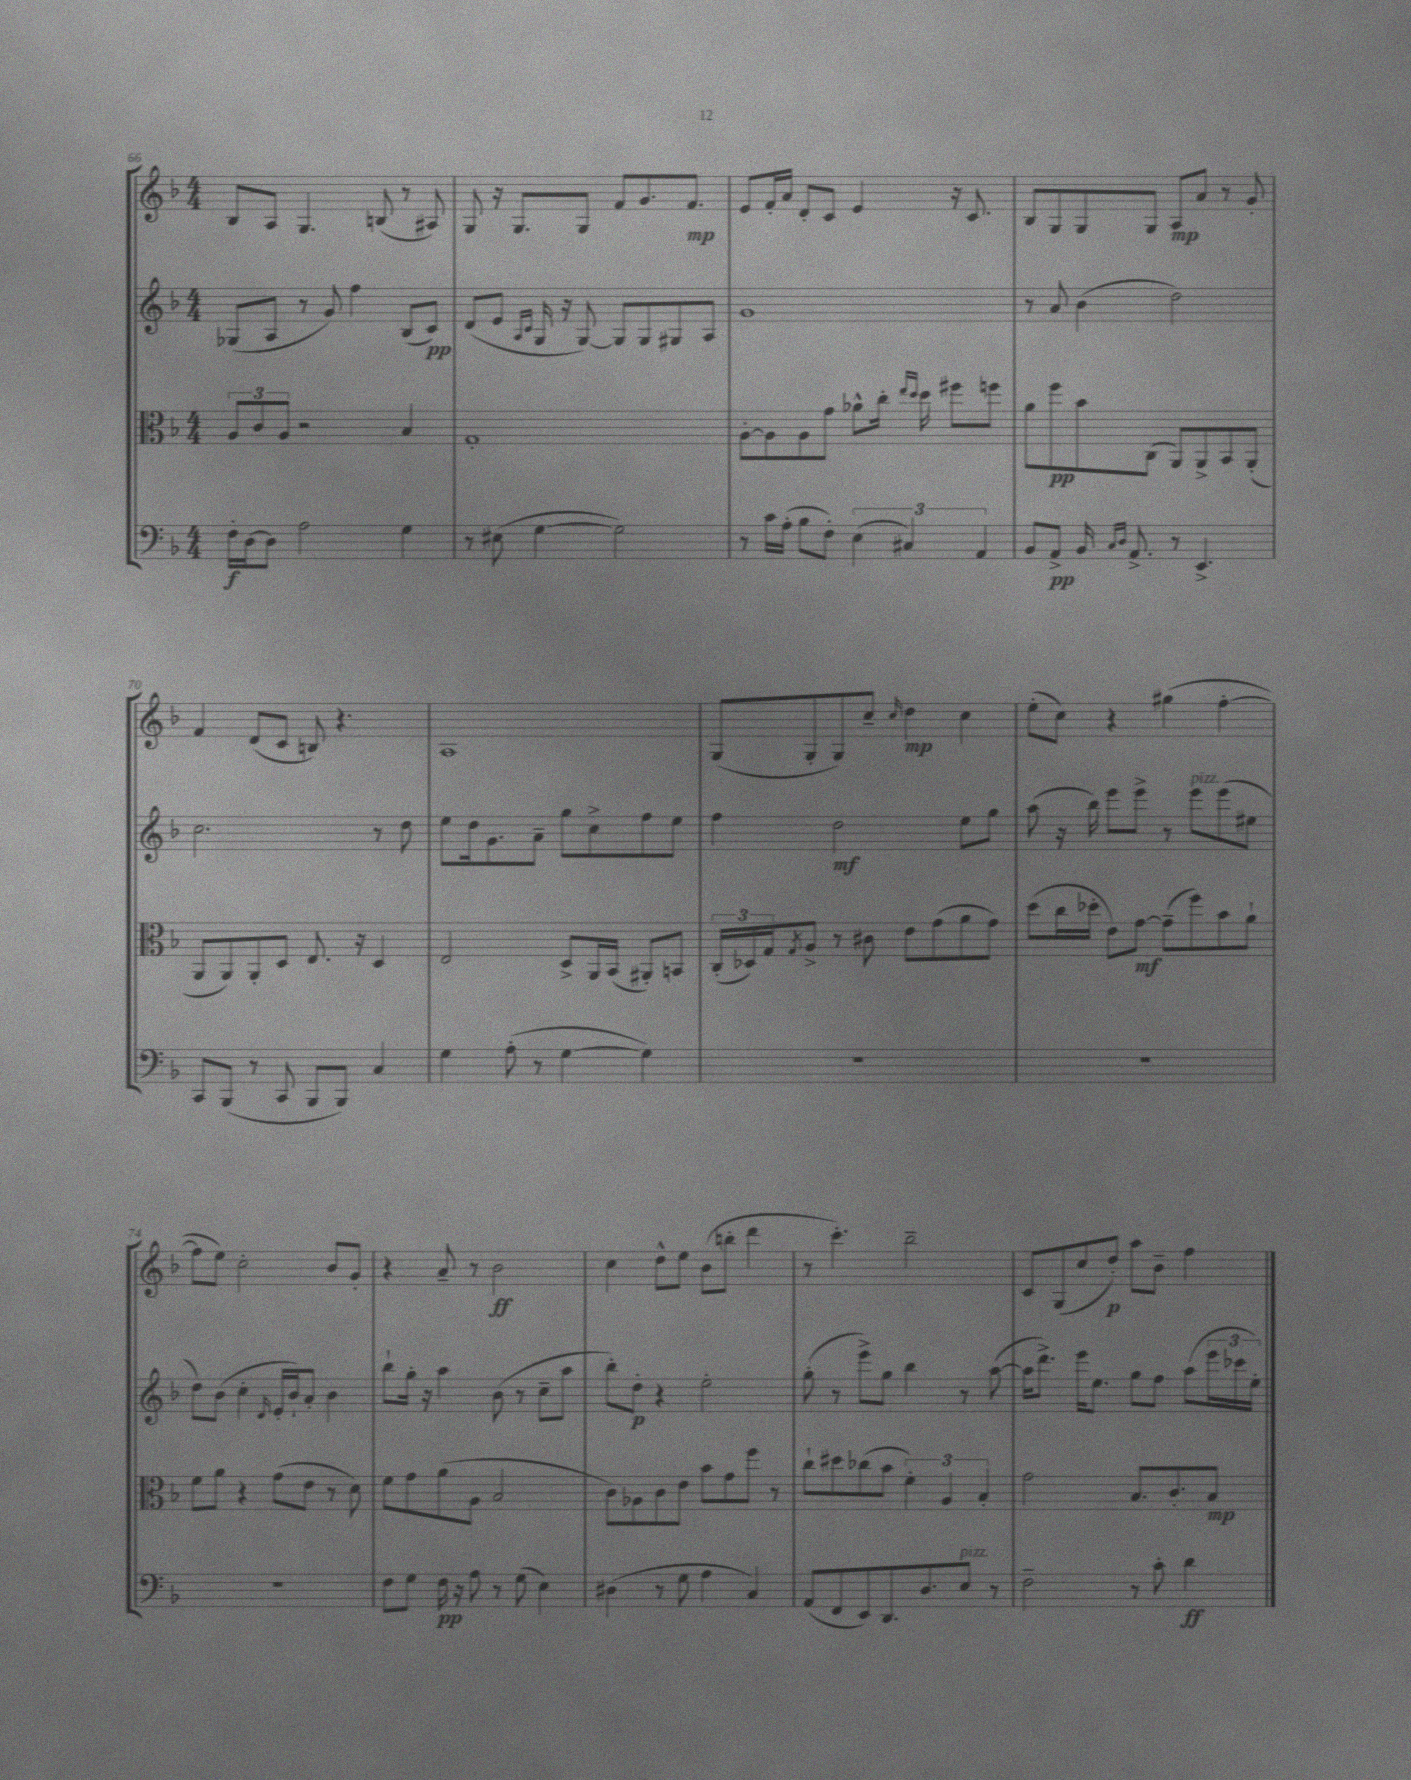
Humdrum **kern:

**kern	**dynam	**kern	**dynam	**kern	**dynam	**kern	**dynam
*part4	*part4	*part3	*part3	*part2	*part2	*part1	*part1
*staff4	*staff4	*staff3	*staff3	*staff2	*staff2	*staff1	*staff1
*clefF4	*	*clefC3	*	*clefG2	*	*clefG2	*
*k[b-]	*	*k[b-]	*	*k[b-]	*	*k[b-]	*
*M4/4	*	*M4/4	*	*M4/4	*	*M4/4	*
=66	=66	=66	=66	=66	=66	=66	=66
16F'\LL	f	12A/L	.	(8G-X/L	.	8B-/L	.
[16D\J	.	.	.	.	.	.	.
.	.	12c/	.	.	.	.	.
8D\J]	.	.	.	8A/J	.	8A/J	.
.	.	12A/J	.	.	.	.	.
2A\	.	2r	.	8r	.	4.G/	.
.	.	.	.	8g/)	.	.	.
.	.	.	.	4ff\	.	.	.
.	.	.	.	.	.	(8Bn/	.
4G\	.	4B-/	.	(8B-/L	.	8r	.
.	.	.	.	8c/J)	pp	8A#X/)	.
=67	=67	=67	=67	=67	=67	=67	=67
8r	.	1G'	.	(8d/L	.	8G/	.
(8E#X\	.	.	.	8e/J	.	16r	.
.	.	.	.	.	.	8.G/L	.
.	.	.	.	16qqA/LL	.	.	.
.	.	.	.	16qqc/JJ	.	.	.
[4G\	.	.	.	16G/	.	.	.
.	.	.	.	16r	.	.	.
.	.	.	.	[8G/)	.	8G/J	.
2G\])	.	.	.	8G/L]	.	8f/L	.
.	.	.	.	8G/	.	8.g/	.
.	.	.	.	8G#X/	.	.	.
.	.	.	.	.	.	8.f/J	mp
.	.	.	.	8A/J	.	.	.
=68	=68	=68	=68	=68	=68	=68	=68
8r	.	[8A'\L	.	1g	.	8e/L	.
16c\LL	.	8A\]	.	.	.	16f'/L	.
(16A'\JJ	.	.	.	.	.	16a/JJ	.
8B-\L	.	8A\	.	.	.	8d'/L	.
8F'\J)	.	8g\J	.	.	.	8c/J	.
(6E\	.	8a-X^^\L	.	.	.	4e/	.
.	.	16cc'\Jk	.	.	.	.	.
6C#X/)	.	.	.	.	.	.	.
.	.	16qqee/LL	.	.	.	.	.
.	.	16qqdd/JJ	.	.	.	.	.
.	.	16dd\	.	.	.	.	.
.	.	8ff#X\L	.	.	.	16r	.
.	.	.	.	.	.	8.c/	.
6AA/	.	.	.	.	.	.	.
.	.	8ffn\J	.	.	.	.	.
=69	=69	=69	=69	=69	=69	=69	=69
8BB-/L	.	8a\L	.	8r	.	8B-/L	.
8AA^/J	pp	8ff\	pp	8a/	.	8G/	.
16BB-/	.	8b-\	.	(4b-\	.	8G/	.
16qqC/LL	.	.	.	.	.	.	.
16qqD/JJ	.	.	.	.	.	.	.
8.AA^/	.	.	.	.	.	.	.
.	.	(8C\J	.	.	.	8G/J	.
8r	.	8AA/L)	.	2dd\)	.	8A/L	mp
4.EE^/	.	8AA^/	.	.	.	8a/J	.
.	.	8BB-/	.	.	.	8r	.
.	.	(8AA'/J	.	.	.	8g'/	.
!!LO:LB:g=z
=70	=70	=70	=70	=70	=70	=70	=70
8CC/L	.	8AA/L	.	2.cc\	.	4f/	.
(8BBB-/J	.	8AA/)	.	.	.	.	.
8r	.	8AA'/	.	.	.	(8d/L	.
8CC/	.	8D/J	.	.	.	8c/J	.
8BBB-/L	.	8.E/	.	.	.	8Bn/)	.
8BBB-/J)	.	.	.	.	.	4.r	.
.	.	16r	.	.	.	.	.
4C/	.	4D/	.	8r	.	.	.
.	.	.	.	8dd\	.	.	.
=71	=71	=71	=71	=71	=71	=71	=71
4G\	.	2E/	.	8ee\L	.	1A	.
.	.	.	.	16dd\k	.	.	.
.	.	.	.	8.g\	.	.	.
(8A'\	.	.	.	.	.	.	.
8r	.	.	.	8a~\J	.	.	.
[4G\	.	8D^/L	.	8gg\L	.	.	.
.	.	16AA/L	.	8cc^\	.	.	.
.	.	(16BB-/JJ	.	.	.	.	.
4G\])	.	8AA#X'/L)	.	8ff\	.	.	.
.	.	8BBn/J	.	8ee\J	.	.	.
=72	=72	=72	=72	=72	=72	=72	=72
1r	.	(24C'/LL	.	4ff\	.	(8G/L	.
.	.	24D-X/)	.	.	.	.	.
.	.	24G/J	.	.	.	.	.
.	.	8qG/	.	.	.	.	.
.	.	8A^/J	.	.	.	8G'/	.
.	.	8r	.	2dd\	mf	8G/)	.
.	.	8c#X\	.	.	.	8cc~/J	.
.	.	.	.	.	.	16qqcc/	.
.	.	8e\L	.	.	.	4dd\	mp
.	.	(8g\	.	.	.	.	.
.	.	8a\	.	8ee\L	.	4cc\	.
.	.	8g\J)	.	8gg\J	.	.	.
=73	=73	=73	=73	=73	=73	=73	=73
1r	.	(8dd\L	.	(8aa\	.	(8ee'\L	.
.	.	16cc\L	.	16r	.	8cc\J)	.
.	.	16dd-X'\JJ	.	16bb-\)	.	.	.
.	.	8e\L)	.	8eee\L	.	4r	.
.	.	[8g\J	mf	8eee^\J	.	.	.
.	.	(8g~\L]	.	8r	.	(4gg#X\	.
!	!	!	!	!LO:TX:a:i:t=pizz.	!	!	!
.	.	8ff\)	.	8eee\L	.	.	.
.	.	8b-\	.	(8eee\	.	[4ff'\	.
.	.	8a`\J	.	8ee#X\J	.	.	.
!!LO:LB:g=z
=74	=74	=74	=74	=74	=74	=74	=74
1r	.	8f\L	.	8dd\L)	.	8ff\L]	.
.	.	8a\J	.	(8b-\J	.	8ee\J)	.
.	.	4r	.	4cc'\	.	2cc'\	.
.	.	.	.	16qqd/	.	.	.
.	.	(8g\L	.	16e'/LL	.	.	.
.	.	.	.	16b-`/J)	.	.	.
.	.	8e\J	.	8a'/J	.	.	.
.	.	8r	.	4b-\	.	8b-/L	.
.	.	8d\)	.	.	.	8g'/J	.
=75	=75	=75	=75	=75	=75	=75	=75
8F\L	.	8f\L	.	8bb-`\L	.	4r	.
8G\J	.	8g\	.	16gg'\Jk	.	.	.
.	.	.	.	16r	.	.	.
16F\	pp	(8a\	.	4aa\	.	8a~/	.
16r	.	.	.	.	.	.	.
8A\	.	8A\J	.	.	.	8r	.
8r	.	2B-/	.	(8b-\	.	2b-\	ff
(8G\	.	.	.	8r	.	.	.
4E\)	.	.	.	8cc~\L	.	.	.
.	.	.	.	8aa\J	.	.	.
=76	=76	=76	=76	=76	=76	=76	=76
(4D#X\	.	8c\L)	.	8bb-'\L)	.	4cc\	.
.	.	8A-X\	.	8dd'\J	p	.	.
8r	.	8c\	.	4r	.	8dd^^\L	.
8G\	.	8e\J	.	.	.	8ee\J	.
4A\	.	8b-\L	.	2ee'\	.	(8b-\L	.
.	.	8g\	.	.	.	8bbn'\J	.
4C/)	.	8ff\J	.	.	.	4ddd\	.
.	.	8r	.	.	.	.	.
=77	=77	=77	=77	=77	=77	=77	=77
(8AA/L	.	8cc`\L	.	(8gg'\	.	8r	.
8FF/	.	8dd#X\	.	8r	.	4.ccc'\)	.
8EE/)	.	(8cc-X\	.	8eee^\L)	.	.	.
8.DD/	.	8b-\J	.	8gg\J	.	.	.
.	.	6f'\)	.	4bb-\	.	2bb-~\	.
8.D/	.	.	.	.	.	.	.
.	.	6A/	.	.	.	.	.
!LO:TX:a:i:t=pizz.	!	!	!	!	!	!	!
8E/J	.	.	.	8r	.	.	.
.	.	6B-'/	.	.	.	.	.
8r	.	.	.	([8aa\	.	.	.
=78	=78	=78	=78	=78	=78	=78	=78
2F~\	.	2g\	.	16aa\KL]	.	8c/L	.
.	.	.	.	8.ddd^\J)	.	.	.
.	.	.	.	.	.	(8G/	.
.	.	.	.	16eee\KL	.	8cc/	.
.	.	.	.	8.ee\J	.	.	.
.	.	.	.	.	.	8dd'/J)	p
8r	.	8.B-/L	.	8gg\L	.	8aa\L	.
8c'\	.	.	.	8ff\J	.	8b-~\J	.
.	.	8.c'/	.	.	.	.	.
4d\	ff	.	.	(8aa\L	.	4ff\	.
.	.	8B-/J	mp	24eee\L	.	.	.
.	.	.	.	24ccc-X\	.	.	.
.	.	.	.	24ee'\JJ)	.	.	.
==	==	==	==	==	==	==	==
*-	*-	*-	*-	*-	*-	*-	*-
